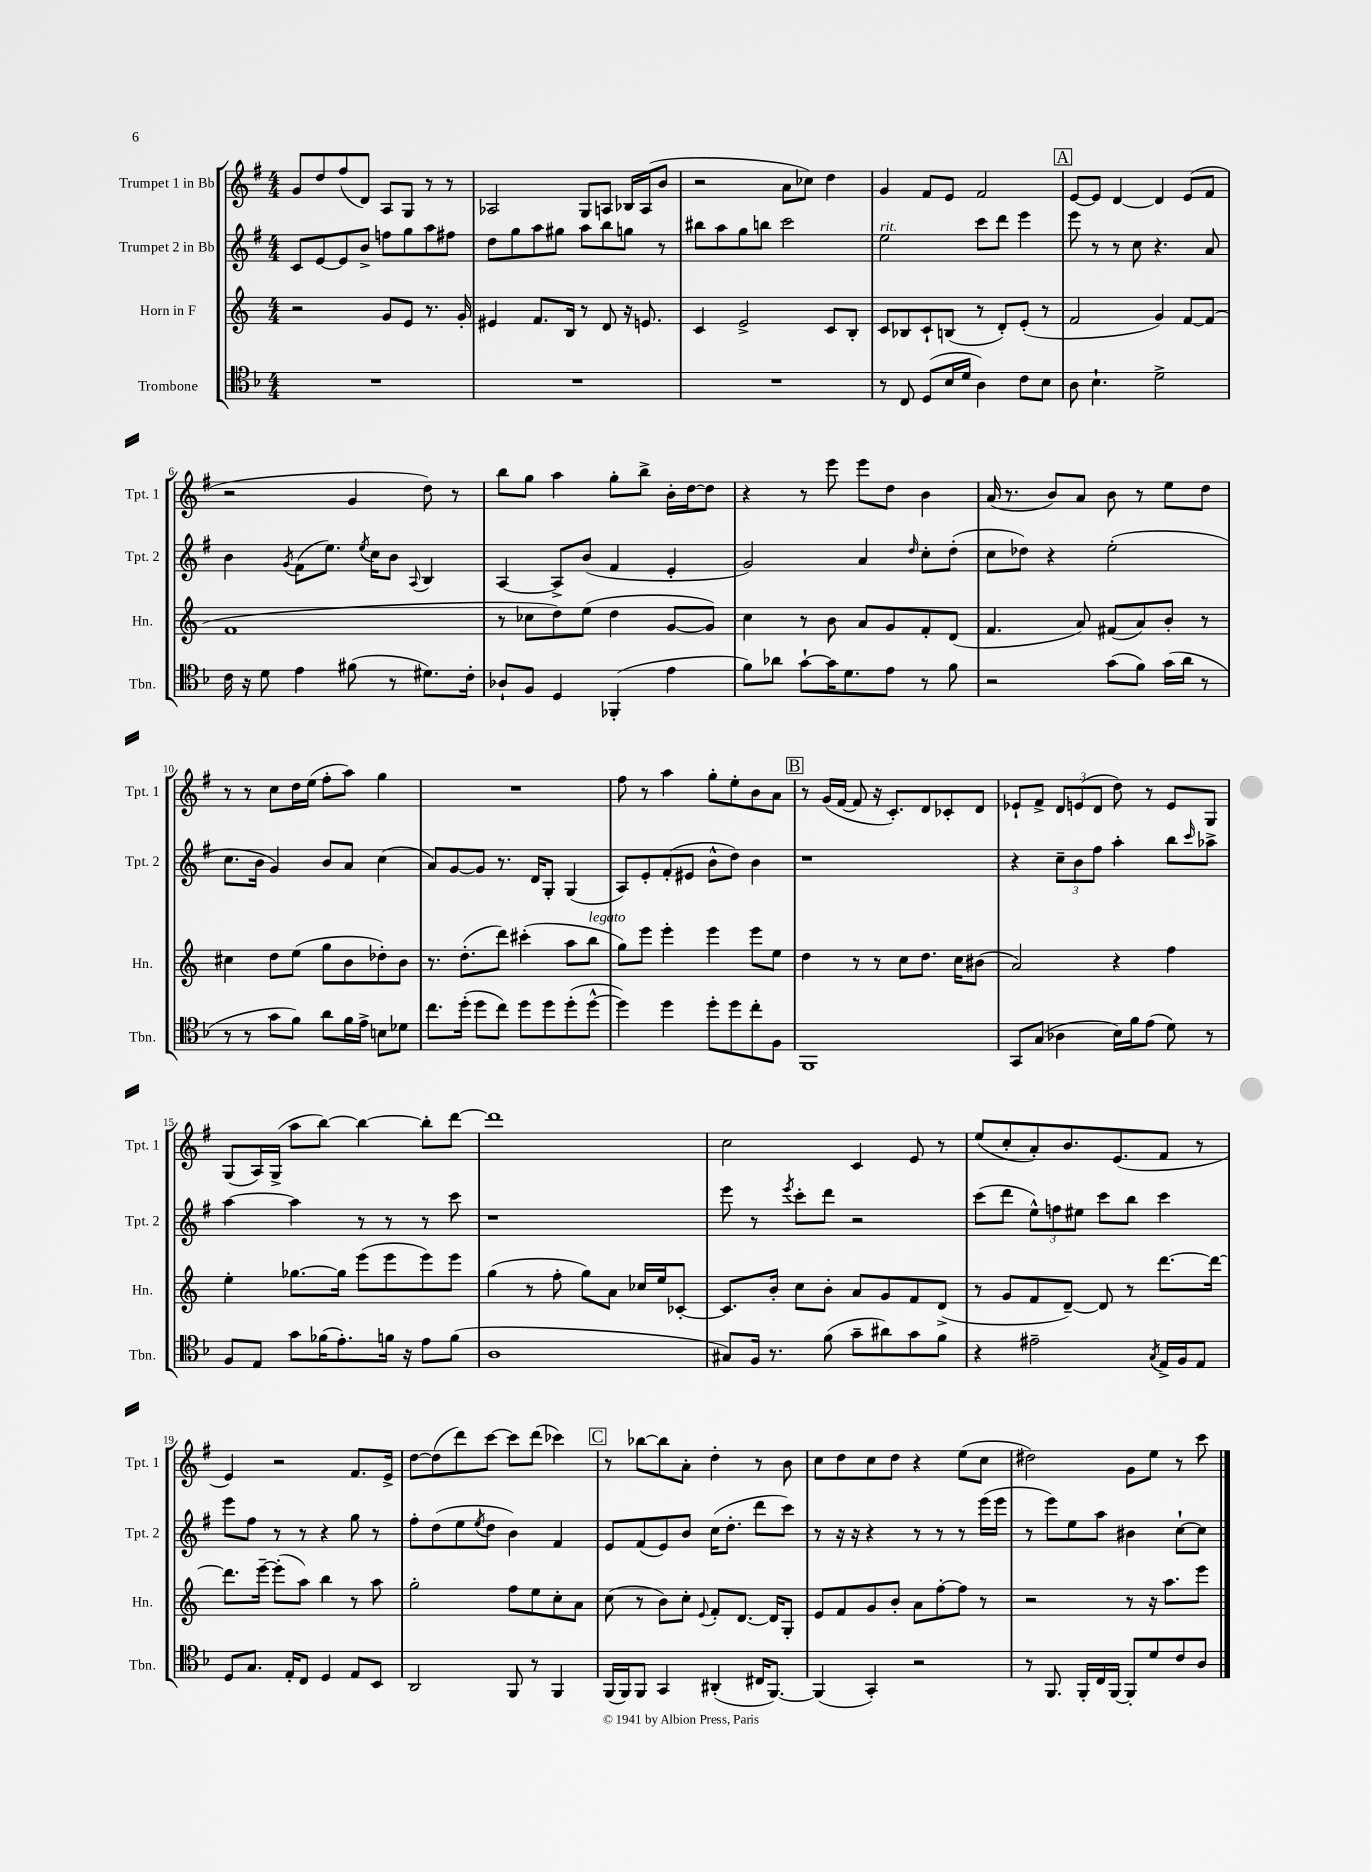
<<
\new StaffGroup <<
\new Staff = "s0" \with { instrumentName = "Trumpet 1 in Bb" shortInstrumentName = "Tpt. 1" } {
    \clef treble \key g \major \numericTimeSignature \time 4/4
    g'8 d''8 fis''8( d'8) a8 g8 r8 r8 |
    aes2 g8 a8 bes16 a16( b'8 |
    r2 a'8 ces''8) d''4 |
    g'4 fis'8 e'8 fis'2 |
    \mark \markup { \box "A" } e'8~ e'8 d'4~ d'4 e'8( fis'8 |
    r2 g'4 d''8) r8 |
    b''8 g''8 a''4 g''8-. b''8-> b'16-. d''16~ d''8 |
    r4 r8 e'''8 e'''8 d''8 b'4 |
    a'16( r8. b'8) a'8 b'8 r8 e''8 d''8 |
    r8 r8 c''8 d''16 e''16( fis''8-. a''8) g''4 |
    R1 |
    fis''8 r8 a''4 g''8-. e''8-. b'8 a'8 |
    \mark \markup { \box "B" } r8 g'16( fis'16~ fis'8 r16 c'8.-.) d'8 ces'8-. d'8 |
    ees'8-! fis'8-> \tuplet 3/2 { d'8 e'8( d'8 } d''8) r8 e'8 g8 |
    g8( a16) g16->( a''8 b''8~) b''4~ b''8-. d'''8~ |
    d'''1 |
    c''2 c'4 e'8 r8 |
    e''8( c''8-. a'8-.) b'8. e'8.( fis'8 r8 |
    e'4) r2 fis'8. e'16-> |
    d''8~ d''8( d'''8) c'''8~ c'''8 d'''8( ces'''4) |
    \mark \markup { \box "C" } r8 bes''8~ bes''8 a'8-. d''4-. r8 b'8 |
    c''8 d''8 c''8 d''8 r4 e''8( c''8 |
    dis''2) g'8 e''8 r8 c'''8 \bar "|." |
}
\new Staff = "s1" \with { instrumentName = "Trumpet 2 in Bb" shortInstrumentName = "Tpt. 2" } {
    \clef treble \key g \major \numericTimeSignature \time 4/4
    c'8 e'8~ e'8 b'8-> f''8 g''8 a''8 fis''8 |
    d''8 g''8 a''8 gis''8 a''8 b''8 g''8 r8 |
    bis''8 a''8 g''8 b''8 c'''2 |
    e''2^\markup { \italic "rit." } c'''8 d'''8 e'''4 |
    \mark \markup { \box "A" } e'''8 r8 r8 c''8 r4. a'8 |
    b'4 \acciaccatura { g'8 } fis'8( e''8.) \acciaccatura { e''8 } c''16 b'8 \appoggiatura { a8 } b4 |
    a4~ a8-> b'8( fis'4 e'4-. |
    g'2) a'4 \grace { d''16 } c''8-. d''8-.( |
    c''8 des''8) r4 e''2-.( |
    c''8. b'16 g'4) b'8 a'8 c''4( |
    a'8) g'8~ g'8 r8. d'16 g8-. g4( |
    a8) e'8-. fis'8-.( eis'8 b'8-^ d''8) b'4 |
    \mark \markup { \box "B" } r1 |
    r4 \tuplet 3/2 { c''8-- b'8 fis''8 } a''4-. b''8 \grace { c'''16 } aes''8-> |
    a''4~ a''4 r8 r8 r8 c'''8 |
    r1 |
    e'''8 r8 \acciaccatura { e'''8 } c'''8-. d'''8 r2 |
    c'''8( d'''8 \tuplet 3/2 { e''8-^) f''8 eis''8 } c'''8 b''8 c'''4 |
    e'''8 fis''8 r8 r8 r4 g''8 r8 |
    fis''8-. d''8( e''8 \acciaccatura { e''8 } d''8 b'4) fis'4 |
    \mark \markup { \box "C" } e'8 fis'8( e'8) b'8 c''16( d''8.-. d'''8 c'''8) |
    r8 r16 r16 r4 r8 r8 r8 e'''16( e'''16 |
    r8 e'''8) e''8 a''8 bis'4 c''8~-! c''8 \bar "|." |
}
\new Staff = "s2" \with { instrumentName = "Horn in F" shortInstrumentName = "Hn." } {
    \clef treble \key c \major \numericTimeSignature \time 4/4
    r2 g'8 e'8 r8. g'16-. |
    eis'4 f'8. b16 r8 d'8 r16 e'8. |
    c'4 e'2-> c'8 b8-. |
    c'8 bes8 c'8-! b8( r8 d'8-.) e'8-.( r8 |
    \mark \markup { \box "A" } f'2 g'4) f'8~ f'8( |
    f'1 |
    r8 ces''8 d''8) e''8( d''4 g'8~ g'8) |
    c''4 r8 b'8 a'8 g'8 f'8-. d'8( |
    f'4. a'8) fis'8( a'8) b'8-. r8 |
    cis''4 d''8 e''8( g''8 b'8 des''8-.) b'8 |
    r8. d''8.-.( d'''8) cis'''4-.( a''8 b''8^\markup { \italic "legato" } |
    g''8) e'''8 e'''4-. e'''4 e'''8 e''8 |
    \mark \markup { \box "B" } d''4 r8 r8 c''8 d''8. c''16 bis'8( |
    a'2) r4 f''4 |
    e''4-. ges''8.~ ges''16 e'''8( e'''8 e'''8) e'''8 |
    g''4( r8 f''8-. g''8) a'8 ces''16 e''16 ces'8~-. |
    ces'8. b'16-. c''8 b'8-. a'8 g'8 f'8 d'8->( |
    r8 g'8 f'8 d'8~--) d'8 r8 d'''8.~ d'''16~ |
    d'''8. e'''16~-- e'''8-.( a''8) b''4 r8 a''8 |
    g''2-. f''8 e''8 c''8-. a'8 |
    \mark \markup { \box "C" } c''8( r8 b'8) c''8-. \appoggiatura { e'8 } f'8-. d'8.~ d'16 g8-. |
    e'8 f'8 g'8 b'8-. a'8 f''8~-. f''8 r8 |
    r2 r8 r16 a''8. e'''8 \bar "|." |
}
\new Staff = "s3" \with { instrumentName = "Trombone" shortInstrumentName = "Tbn." } {
    \clef tenor \key f \major \numericTimeSignature \time 4/4
    R1 |
    R1 |
    R1 |
    r8 c8 d8( bes16 d'16 a4) c'8 bes8 |
    \mark \markup { \box "A" } a8 bes4.-! d'2-> |
    c'16 r16 d'8 e'4 fis'8( r8 dis'8.) c'16-. |
    aes8-! f8 d4 fes,4-.( e'4 |
    f'8) aes'8 g'8~-! g'16 d'8. e'8 r8 f'8 |
    r2 g'8( f'8) g'16( a'16 r8 |
    r8 r8 g'8 f'8) a'8 f'16 e'16-> b8 des'8 |
    c''8. d''16-.( d''8 c''8) d''8 d''8 d''8-.( d''8~-^ |
    d''4) d''4 d''8-. d''8 c''8-. f8 |
    \mark \markup { \box "B" } f,1 |
    g,8 g8( aes4 bes16) f'16 e'8( d'8) r8 |
    f8 e8 g'8 fes'16( e'8.-.) f'16 r16 e'8 f'8( |
    a1 |
    gis8) f16 r8. f'8( g'8-- ais'8) g'8 f'8 |
    r4 eis'2-- \acciaccatura { g8 } e16-> f16 e8 |
    d8 g8. e16-. c8 d4 e8 bes,8 |
    a,2 f,8 r8 f,4 |
    \mark \markup { \box "C" } f,16( f,16) f,8 g,4 ais,4-.( cis16 f,8.~) |
    f,4( g,4-.) r2 |
    r8 f,8. f,16-. c16 f,16~ f,8-. d'8 c'8 a8 \bar "|." |
}
>>
>>
